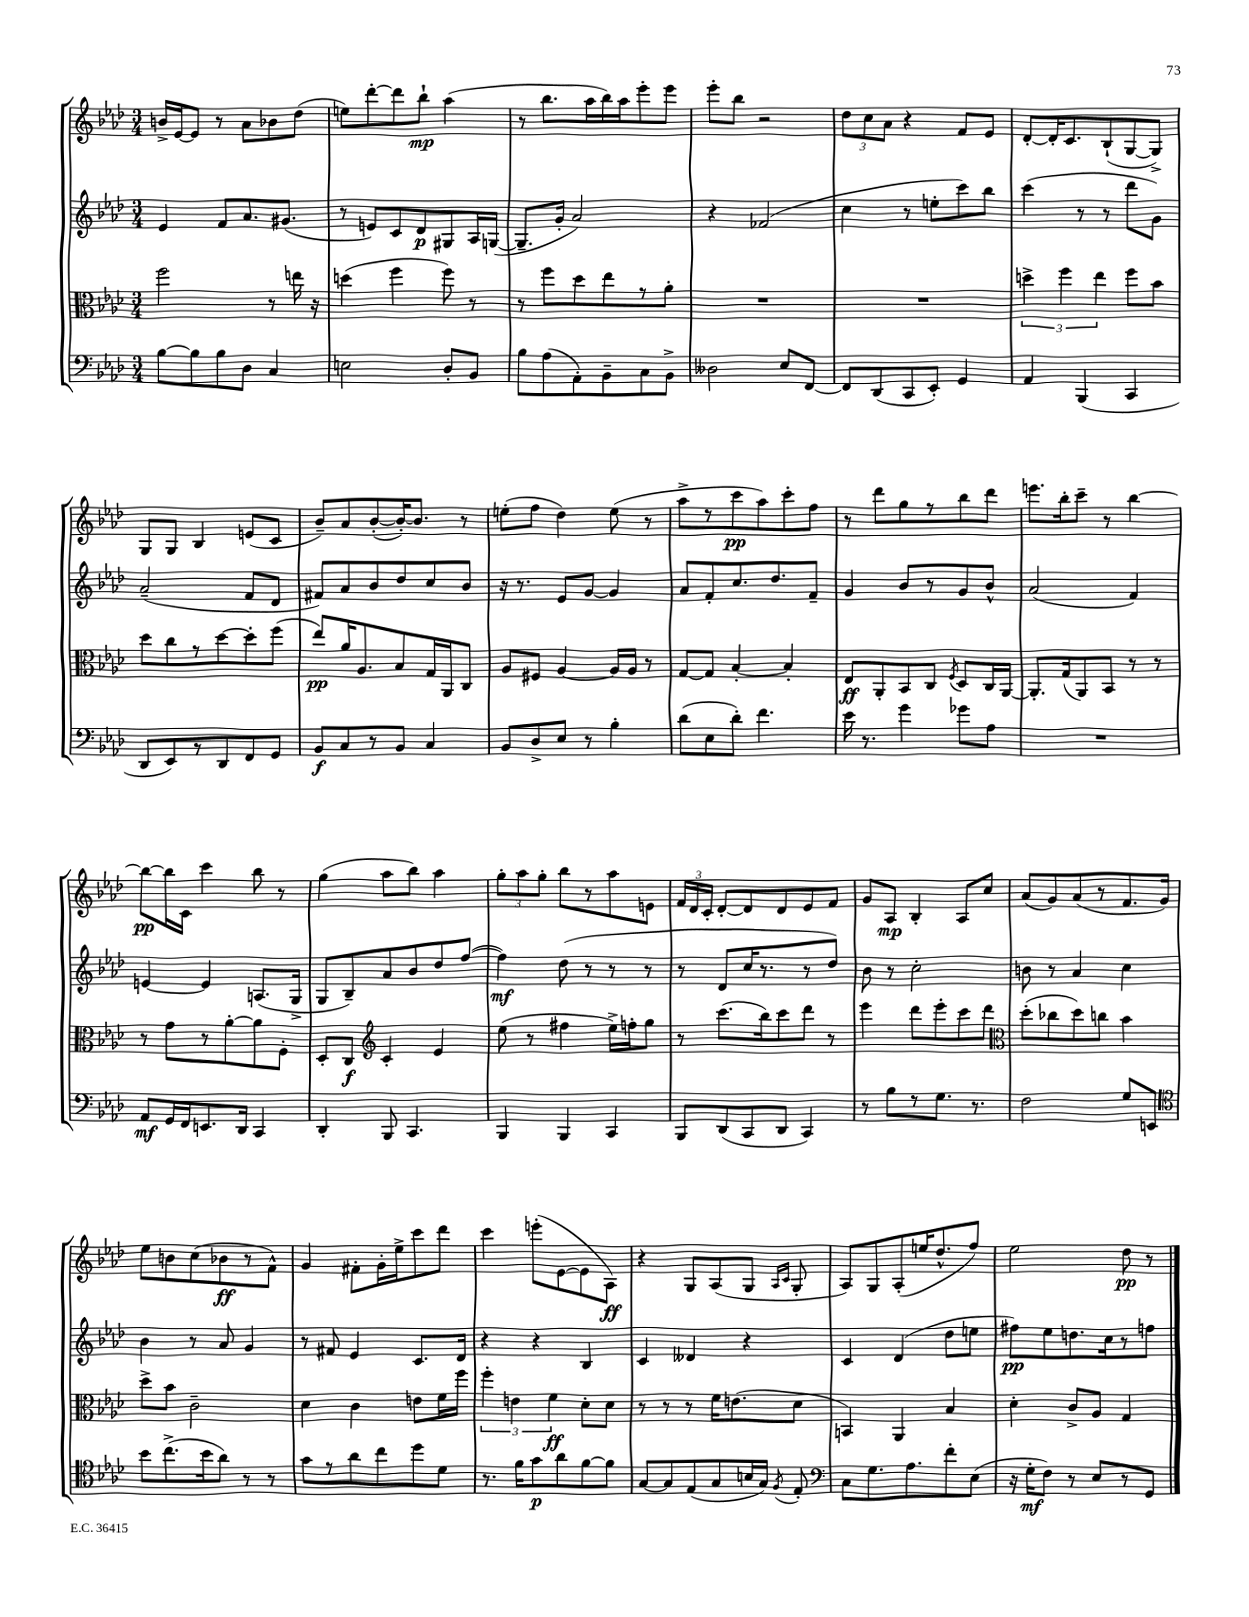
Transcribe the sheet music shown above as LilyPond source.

<<
\new StaffGroup <<
\new Staff = "s0" {
    \clef treble \key aes \major \numericTimeSignature \time 3/4
    \autoBeamOff b'16[-> ees'16~ ees'8] r8 aes'8[ bes'8 des''8]( |
    e''8[) des'''8~-. des'''8 bes''8]-!\mp aes''4( |
    r8 bes''8.[ aes''16 bes''16) aes''16 ees'''8-. ees'''8] |
    ees'''8[-. bes''8] r2 |
    \tuplet 3/2 { des''8[ c''8 aes'8] } r4 f'8[ ees'8] |
    des'8[~-. des'16-. c'8. bes8-!( g8~ g8]->) |
    g8[ g8] bes4 e'8[( c'8] |
    bes'8[--) aes'8 bes'8~-.( bes'16~-.) bes'8.] r8 |
    e''8[-.( f''8] des''4) e''8( r8 |
    aes''8[-> r8 c'''8\pp aes''8) c'''8-. f''8] |
    r8 des'''8[ g''8 r8 bes''8 des'''8] |
    e'''8.[ bes''16-. c'''8]-- r8 bes''4~ |
    bes''8[~\pp bes''16 c'16] c'''4 bes''8 r8 |
    g''4( aes''8[ bes''8]) aes''4 |
    \tuplet 3/2 { g''8[-. aes''8 g''8]-. } bes''8[ r8 aes''8 e'8] |
    \tuplet 3/2 { f'16[ des'16 c'16]-. } des'8[~-. des'8 des'8 ees'8 f'8] |
    g'8[ aes8]\mp bes4-. aes8[ c''8] |
    aes'8[( g'8) aes'8( r8 f'8. g'16]) |
    ees''8[ b'8 c''8( bes'8\ff r8 f'8]-^) |
    g'4 fis'8[-. g'16-. ees''16-> c'''8 des'''8] |
    c'''4 e'''8[-.( ees'8~ ees'8 aes8]\ff) |
    r4 g8[ aes8( g8] \grace { aes16[ c'16] } g8-. |
    aes8[) g8 aes8-.( e''16 des''8.-^ f''8]) |
    ees''2 des''8\pp r8 \bar "|." |
}
\new Staff = "s1" {
    \clef treble \key aes \major \numericTimeSignature \time 3/4
    \autoBeamOff ees'4 f'8[ aes'8. gis'8.]( |
    r8 e'8[) c'8 des'8\p gis8 aes16 g16]~( |
    g8.[-- g'16]-. aes'2) |
    r4 fes'2( |
    c''4 r8 e''8[-. c'''8) bes''8] |
    c'''4( r8 r8 des'''8[ g'8]) |
    aes'2--( f'8[ des'8] |
    fis'8[) aes'8 bes'8 des''8 c''8 bes'8] |
    r16 r8. ees'8[ g'8]~ g'4 |
    aes'8[ f'8-. c''8. des''8. f'8]-- |
    g'4 bes'8[ r8 g'8 bes'8]-^ |
    aes'2( f'4) |
    e'4~ e'4 a8.[( g16]-> |
    g8[ bes8--) aes'8 bes'8 des''8 f''8]~( |
    f''4\mf) des''8( r8 r8 r8 |
    r8 des'8[ c''16 r8. r8 des''8]) |
    bes'8 r8 c''2-. |
    b'8 r8 aes'4 c''4 |
    bes'4 r8 aes'8 g'4 |
    r8 fis'8 ees'4 c'8.[ des'16] |
    r4 r4 bes4 |
    c'4 deses'4 r4 |
    c'4 des'4( des''8[ e''8] |
    fis''8[\pp) ees''8 d''8. c''16 r8 f''8] \bar "|." |
}
\new Staff = "s2" {
    \clef alto \key aes \major \numericTimeSignature \time 3/4
    \autoBeamOff f''2 r8 e''16 r16 |
    d''4( f''4 f''8) r8 |
    r8 f''8[ des''8 ees''8 r8 aes'8]-. |
    R2. |
    R2. |
    \tuplet 3/2 { d''4-> f''4 ees''4 } f''8[ bes'8] |
    des''8[ c''8 r8 des''8~ des''8-. f''8]( |
    ees''8[\pp) aes'16 aes8. bes8 g16 aes,16 c8] |
    aes8[ fis8] aes4~ aes16[ aes16] r8 |
    g8[~ g8] bes4~-. bes4-. |
    ees8[\ff aes,8-. bes,8 c8] \acciaccatura { f8 } des8[ c16 aes,16]~ |
    aes,8.[-. g16( aes,8) bes,8] r8 r8 |
    r8 g'8[ r8 aes'8~-. aes'8 f8]-. |
    des8[-. c8]\f \clef treble c'4-. ees'4 |
    ees''8( r8 fis''4 ees''16[->) f''16-. g''8] |
    r8 c'''8.[( bes''16) c'''8 des'''8] r8 |
    ees'''4 des'''8[ ees'''8-. c'''8 des'''8] |
    \clef alto des''8[-.( ces''8 des''8) c''8] bes'4 |
    des''8[-> bes'8] c'2-- |
    des'4 c'4 e'8[ f'16 f''16] |
    \tuplet 3/2 { f''4-. e'4 f'4\ff } des'8[-. des'8] |
    r8 r8 r8 f'16[ e'8.( des'8] |
    b,4) aes,4 bes4 |
    des'4-. c'8[-> aes8] g4 \bar "|." |
}
\new Staff = "s3" {
    \clef bass \key aes \major \numericTimeSignature \time 3/4
    \autoBeamOff bes8[~ bes8 bes8 des8] c4 |
    e2 des8[-. bes,8] |
    bes8[ aes8( aes,8-.) bes,8-- c8 bes,8]-> |
    deses2 ees8[ f,8]~ |
    f,8[ des,8( c,8 ees,8]-.) g,4 |
    aes,4 bes,,4( c,4 |
    des,8[ ees,8) r8 des,8 f,8 g,8] |
    bes,8[\f c8 r8 bes,8] c4 |
    bes,8[ des8-> ees8] r8 bes4-. |
    des'8[( ees8 des'8]-.) f'4. |
    ees'16 r8. g'4 ges'8[ aes8] |
    R2. |
    aes,8[\mf g,16 f,16 e,8. des,16] c,4 |
    des,4-. bes,,8 c,4. |
    bes,,4 bes,,4 c,4 |
    bes,,8[ des,8( c,8 des,8] c,4) |
    r8 bes8[ r8 g8.] r8. |
    f2 g8[ e,8] |
    \clef tenor bes'8[ c''8.->( bes'16 aes'8]) r8 r8 |
    g'8[ r8 aes'8 c''8 des''8 des'8] |
    r8. f'16[ g'8\p aes'8 f'8~ f'8] |
    g8[~ g8 ees8( g8 b16 g16]) \acciaccatura { f8 } ees8-. |
    \clef bass c8[ g8. aes8. f'8-. ees8]( |
    r16 g16[-.\mf f8]) r8 ees8[ r8 g,8] \bar "|." |
}
>>
>>
\layout { \context { \Score \remove "Bar_number_engraver" } }
